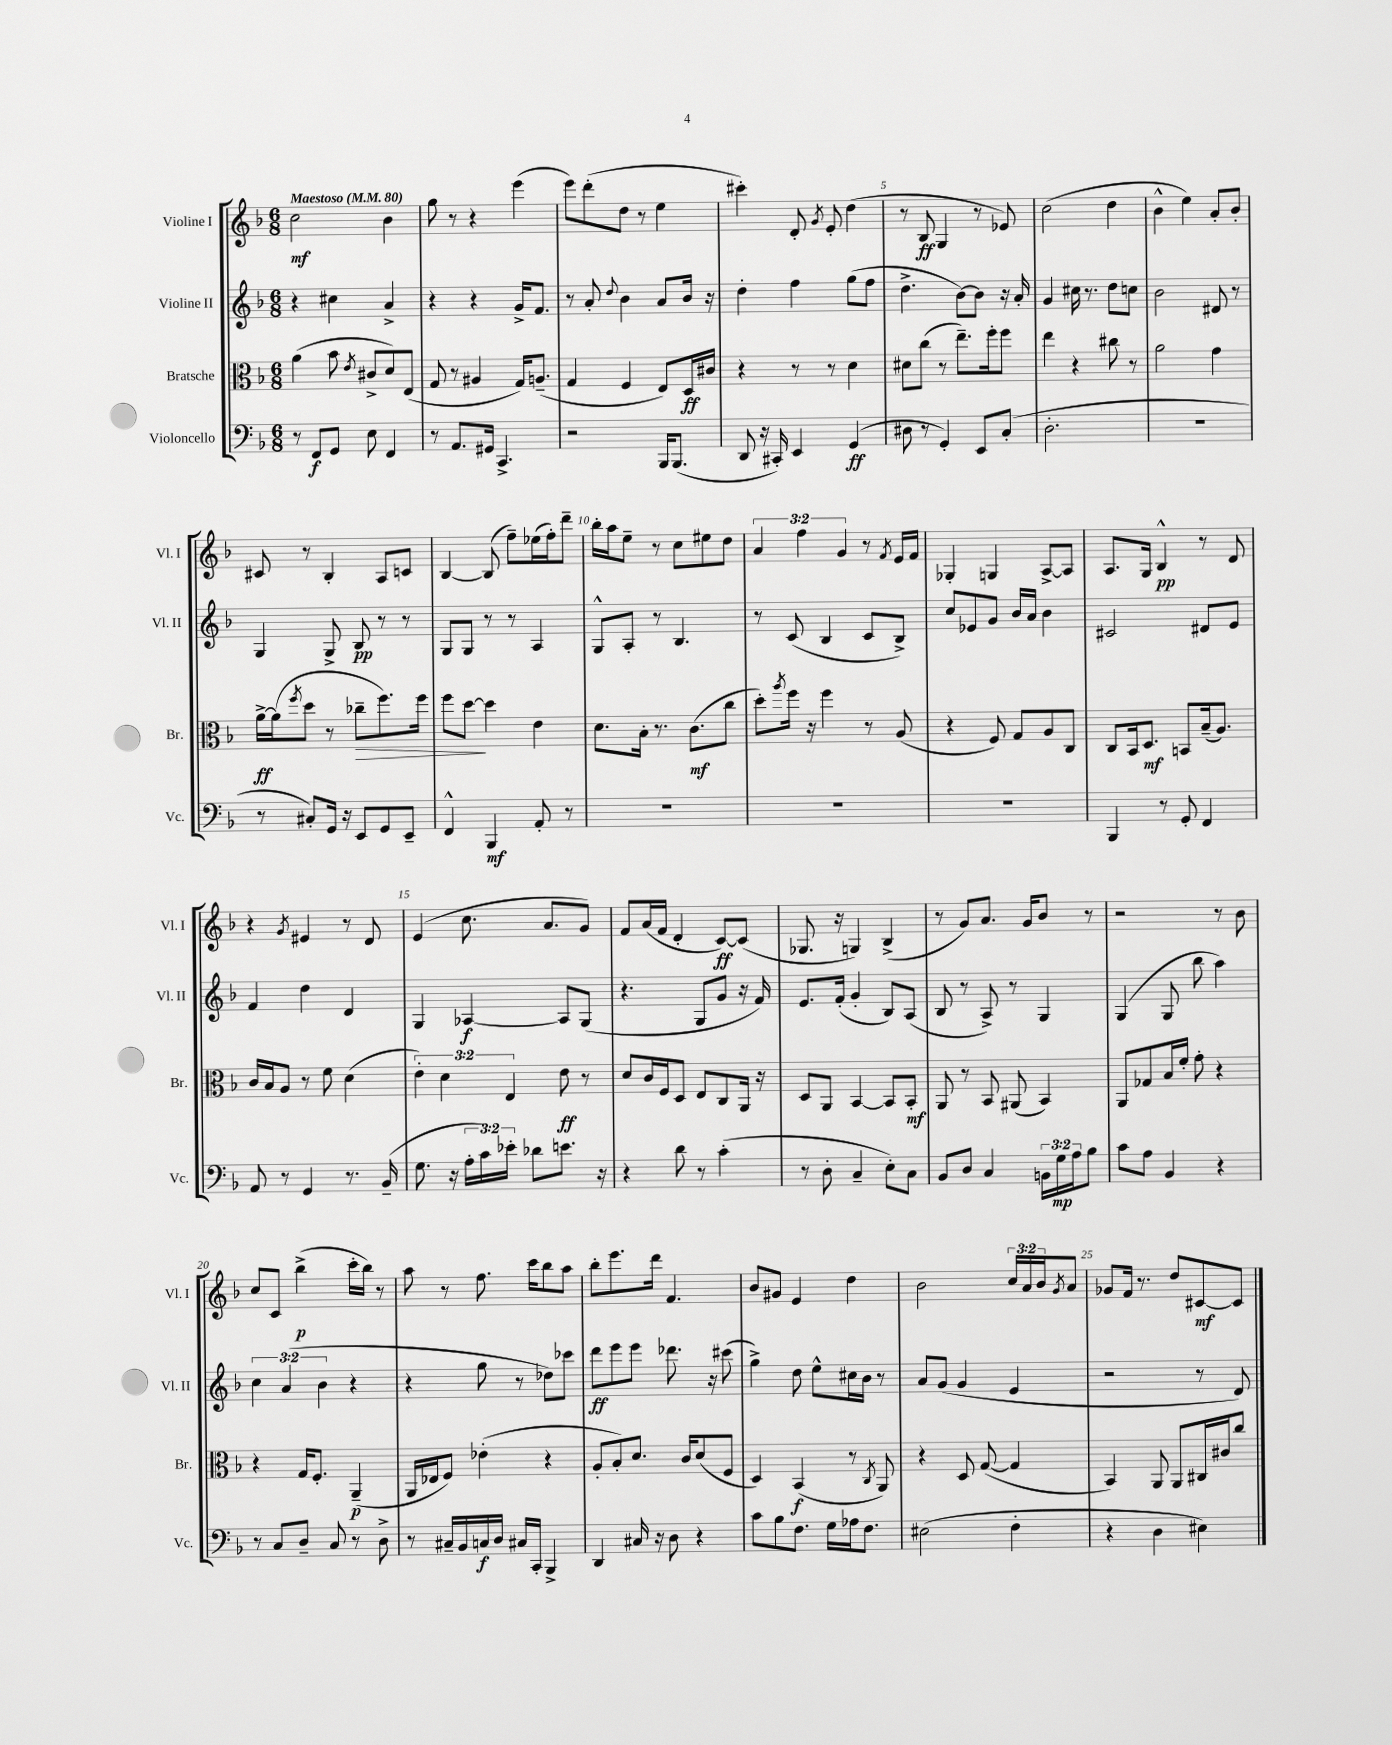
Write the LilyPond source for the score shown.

<<
\new StaffGroup <<
\new Staff = "s0" \with { instrumentName = "Violine I" shortInstrumentName = "Vl. I" } {
    \clef treble \key f \major \numericTimeSignature \time 6/8 \override Staff.TupletNumber.text = #tuplet-number::calc-fraction-text \tempo "Maestoso" 4 = 80
    c''2\mf bes'4 |
    g''8 r8 r4 e'''4( |
    e'''8) d'''8-.( d''8 r8 e''4 |
    cis'''4-.) d'8-. \acciaccatura { g'8 } e'8-. d''4( |
    r8 bes8\ff g4 r8 ees'8) |
    c''2( d''4 |
    bes'4-^ e''4) a'8-. bes'8-. |
    cis'8 r8 bes4-. a8 c'8 |
    bes4~ bes8( f''8--) ees''16( f''16-.) d'''8-- |
    bes''16-. a''16 e''8-- r8 c''8 eis''8 d''8 |
    \tuplet 3/2 { a'4 f''4 g'4 } r8 \acciaccatura { f'8 } e'16 f'16 |
    ges4-. g4 a8~-> a8 |
    a8. g16 bes4-^\pp r8 d'8 |
    r4 \acciaccatura { g'8 } eis'4 r8 d'8 |
    e'4( c''8. a'8. g'8) |
    f'8 a'16( f'16 d'4-. c'8~\ff) c'8( |
    ges8. r16 g4) bes4->( |
    r8 g'8) a'8. g'16 bes'8 r8 |
    r2 r8 bes'8 |
    c''8 c'8 bes''4->\p( c'''16-. bes''16) r8 |
    a''8 r8 f''8. c'''16 bes''8 a''8 |
    bes''8-. e'''8. d'''16 f'4. |
    bes'8 gis'8 e'4 d''4 |
    bes'2 \tuplet 3/2 { c''16 a'16 bes'16 } \acciaccatura { g'8 } a'8 |
    ges'8 f'16 r8. d''8 cis'8~\mf cis'8 \bar "|." |
}
\new Staff = "s1" \with { instrumentName = "Violine II" shortInstrumentName = "Vl. II" } {
    \clef treble \key f \major \numericTimeSignature \time 6/8 \override Staff.TupletNumber.text = #tuplet-number::calc-fraction-text
    r4 cis''4 a'4-> |
    r4 r4 g'16-> f'8. |
    r8 a'8-. \appoggiatura { d''8 } bes'4 a'8 bes'16 r16 |
    d''4-. f''4 g''8( f''8 |
    d''4.-> bes'8~) bes'8 r16 a'16-. |
    g'4 cis''16 r8. d''8 c''8 |
    bes'2 dis'8 r8 |
    g4 g8-> bes8\pp r8 r8 |
    g8 g8 r8 r8 a4 |
    g8-^ a8-. r8 bes4. |
    r8 c'8( bes4 c'8 bes8->) |
    c''8 ees'8 g'8 bes'16 a'16 bes'4 |
    cis'2 dis'8 e'8 |
    f'4 d''4 d'4 |
    g4 aes4~\f aes8 g8( |
    r4. g8 g'8 r16 f'16) |
    e'8. f'16-.( g'4-. bes8) a8( |
    bes8 r8 a8->) r8 g4 |
    g4( g8 bes''8 a''4) |
    \tuplet 3/2 { c''4 a'4( bes'4 } r4 |
    r4 g''8 r8 des''8) ces'''8 |
    d'''8\ff e'''8 e'''8 des'''8. r16 cis'''8( |
    g''4->) d''8 e''8-^ cis''16 bes'16 r8 |
    a'8 g'8( g'4 e'4 |
    r2 r8 d'8) \bar "|." |
}
\new Staff = "s2" \with { instrumentName = "Bratsche" shortInstrumentName = "Br." } {
    \clef alto \key f \major \numericTimeSignature \time 6/8 \override Staff.TupletNumber.text = #tuplet-number::calc-fraction-text
    a'4( bes'8 \acciaccatura { e'8 } cis'8-> d'8) e8( |
    g8 r8 ais4 g16) a8.--( |
    g4 f4 e8) d16\ff cis'16 |
    r4 r8 r8 d'4 |
    dis'8 c''8( r8 e''8.--) f''16-. f''8 |
    e''4 r4 cis''8 r8 |
    a'2 g'4 |
    a'16~->\ff a'16( \acciaccatura { f''8 } d''8 r8 ces''8--\> f''8.) f''16 |
    f''8 d''8~\! d''4 e'4 |
    d'8. bes16-. r8. c'8.\mf( c''8 |
    d''8-.) \acciaccatura { a''8 } f''16 r16 f''4 r8 a8( |
    r4 f8) g8 a8 c8 |
    c8 bes,16 d8.\mf b,8 bes16--( a8.) |
    c'16 bes16 a8 r8 f'8 d'4( |
    \tuplet 3/2 { e'4-.) d'4 e4 } e'8\ff r8 |
    d'8 c'16 f16 d8 e8 c8 a,16 r16 |
    d8 a,8 bes,4~ bes,8 bes,8-.\mf |
    a,8 r8 bes,8 ais,8( bes,4) |
    a,8 ges8 bes16 f'16-. g'8-. r4 |
    r4 g16 f8.-. a,4--\p( |
    a,16 ees16 f8) ees'4-.( r4 |
    a8-. bes8-.) d'8. c'16 d'8( f8 |
    d4) bes,4\f( r8 \acciaccatura { c8 } a,8) |
    r4 d8 g8~( g4 |
    bes,4) a,8 a,8 cis16 cis'16 c''8 \bar "|." |
}
\new Staff = "s3" \with { instrumentName = "Violoncello" shortInstrumentName = "Vc." } {
    \clef bass \key f \major \numericTimeSignature \time 6/8 \override Staff.TupletNumber.text = #tuplet-number::calc-fraction-text
    r8 f,8\f g,8 e8 f,4 |
    r8 a,8. gis,16 c,4.-> |
    r2 bes,,16 bes,,8.( |
    d,8 r16 cis,16-.) e,4 g,4\ff( |
    dis8 r8 g,4-.) e,8 c8-.( |
    d2.-. |
    R2. |
    r8 cis8-.) g,16 r16 e,8 g,8 e,8-- |
    f,4-^ bes,,4\mf a,8-. r8 |
    R2. |
    R2. |
    R2. |
    bes,,4 r8 g,8-. f,4 |
    a,8 r8 g,4 r8. bes,16--( |
    g8. r16 \tuplet 3/2 { a16-. c'16) ees'16-. } des'8 e'8. r16 |
    r4 d'8 r8 c'4-.( |
    r8 d8-. c4-- e8-.) c8 |
    bes,8 d8 c4 \tuplet 3/2 { b,16 g16\mp a16 } bes8 |
    c'8 a8 bes,4 r4 |
    r8 c8 d8-- c8 r8 d8-> |
    r8 cis16-- bes,16 c16\f d16 cis16 c,16-. bes,,4-> |
    d,4 cis16 r16 d8 r4 |
    c'8 bes8 f8. g16 aes16 f8. |
    eis2( f4-. |
    r4 d4 eis4) \bar "|." |
}
>>
>>
\layout { \context { \Score \override BarNumber.break-visibility = ##(#f #t #t) barNumberVisibility = #(every-nth-bar-number-visible 5) } }
